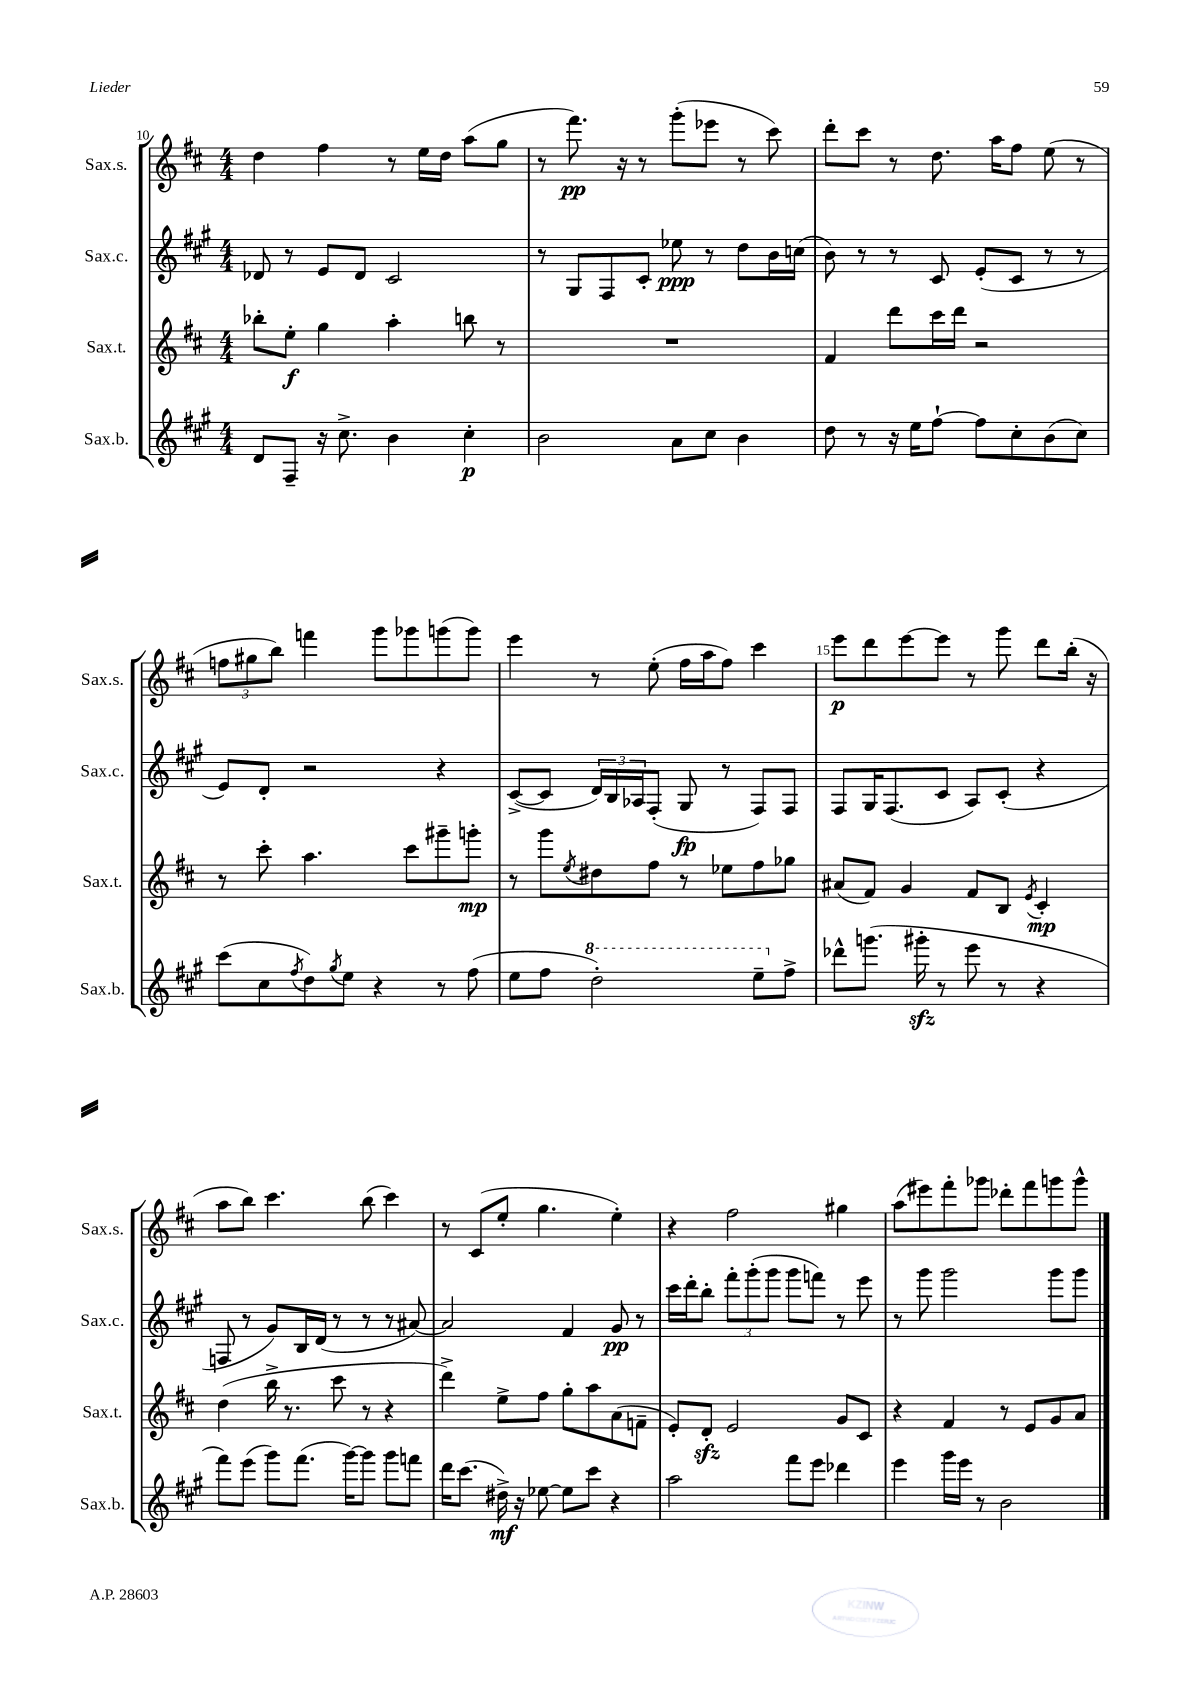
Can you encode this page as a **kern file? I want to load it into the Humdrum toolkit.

**kern	**dynam	**kern	**dynam	**kern	**dynam	**kern	**dynam
*part4	*part4	*part3	*part3	*part2	*part2	*part1	*part1
*staff4	*staff4	*staff3	*staff3	*staff2	*staff2	*staff1	*staff1
*I"Sax.b.	*	*I"Sax.t.	*	*I"Sax.c.	*	*I"Sax.s.	*
*I'Sax.b.	*	*I'Sax.t.	*	*I'Sax.c.	*	*I'Sax.s.	*
*clefG2	*	*clefG2	*	*clefG2	*	*clefG2	*
*k[f#c#g#]	*	*k[f#c#]	*	*k[f#c#g#]	*	*k[f#c#]	*
*M4/4	*	*M4/4	*	*M4/4	*	*M4/4	*
=10	=10	=10	=10	=10	=10	=10	=10
8d/L	.	8bb-X'\L	.	8d-X/	.	4dd\	.
8F#~/J	.	8ee'\J	f	8r	.	.	.
16r	.	4gg\	.	8e/L	.	4ff#\	.
8.cc#^\	.	.	.	.	.	.	.
.	.	.	.	8d-/J	.	.	.
4b\	.	4aa'\	.	2c#/	.	8r	.
.	.	.	.	.	.	16ee\LL	.
.	.	.	.	.	.	16dd\JJ	.
4cc#'\	p	8bbn\	.	.	.	(8aa\L	.
.	.	8r	.	.	.	8gg\J	.
=11	=11	=11	=11	=11	=11	=11	=11
2b\	.	1r	.	8r	.	8r	.
.	.	.	.	8G#/L	.	8.fff#\)	pp
.	.	.	.	8F#/	.	.	.
.	.	.	.	.	.	16r	.
.	.	.	.	8c#'/J	.	8r	.
8a\L	.	.	.	8ee-X\	ppp	(8ggg'\L	.
8cc#\J	.	.	.	8r	.	8eee-X\J	.
4b\	.	.	.	8dd\L	.	8r	.
.	.	.	.	16b\L	.	8ccc#\)	.
.	.	.	.	(16ccn\JJ	.	.	.
=12	=12	=12	=12	=12	=12	=12	=12
8dd\	.	4f#/	.	8b\)	.	8ddd'\L	.
8r	.	.	.	8r	.	8ccc#\J	.
16r	.	8ddd\L	.	8r	.	8r	.
16ee\KL	.	.	.	.	.	.	.
[8ff#`\J	.	16ccc#\L	.	8c#/	.	8.dd\	.
.	.	16ddd\JJ	.	.	.	.	.
8ff#\L]	.	2r	.	(8e'/L	.	.	.
.	.	.	.	.	.	16aa\KL	.
8cc#'\	.	.	.	8c#/J	.	8ff#\J	.
(8b\	.	.	.	8r	.	(8ee\	.
8cc#\J)	.	.	.	8r	.	8r	.
!!LO:LB:g=z
=13	=13	=13	=13	=13	=13	=13	=13
(8ccc#\L	.	8r	.	8e/L)	.	12ffn\L	.
.	.	.	.	.	.	12gg#X\	.
8cc#\	.	8ccc#'\	.	8d'/J	.	.	.
.	.	.	.	.	.	12bb\J)	.
8qff#/	.	.	.	.	.	.	.
8dd\)	.	4.aa\	.	2r	.	4fffn\	.
8qgg#/	.	.	.	.	.	.	.
8ee\J	.	.	.	.	.	.	.
4r	.	.	.	.	.	8ggg\L	.
.	.	8ccc#\L	.	.	.	8ggg-X\	.
8r	.	8ggg#X~\	.	4r	.	(8gggn\	.
(8ff#\	.	8gggn'\J	mp	.	.	8ggg\J)	.
=14	=14	=14	=14	=14	=14	=14	=14
8ee\L	.	8r	.	([8c#^/L	.	4eee\	.
8ff#\J	.	8ggg\L	.	8c#/J]	.	.	.
.	.	8qee/	.	.	.	.	.
*8va	*	*	*	*	*	*	*
2ddd'\)	.	8dd#X\	.	24d/LL)	.	8r	.
.	.	.	.	24B/	.	.	.
.	.	.	.	24A-X/J	.	.	.
.	.	8ff#\J	.	(8F#'/J	.	(8ee'\	.
.	.	8r	.	8G#/	fp	16ff#\LL	.
.	.	.	.	.	.	16aa\J	.
.	.	8ee-X\L	.	8r	.	8ff#\J)	.
8eee~\L	.	8ff#\	.	8F#/L)	.	4ccc#\	.
*X8va	*	*	*	*	*	*	*
8ff#^\J	.	8gg-X\J	.	8F#/J	.	.	.
=15	=15	=15	=15	=15	=15	=15	=15
8ddd-X^^\L	.	(8a#X/L	.	8F#/L	.	8eee\L	p
(8.gggn\J	.	8f#/J)	.	16G#/K	.	8ddd\	.
.	.	.	.	(8.F#/	.	.	.
.	.	4g/	.	.	.	[8eee\	.
16ggg#Xzz'\	.	.	.	.	.	.	.
8r	.	.	.	8c#/J	.	8eee\J]	.
8eee\	.	8f#/L	.	8A/L)	.	8r	.
8r	.	8B/J	.	(8c#'/J	.	8ggg\	.
.	.	8qe/	.	.	.	.	.
4r	.	4c#'/	mp	4r	.	8ddd\L	.
.	.	.	.	.	.	(16bb'\Jk	.
.	.	.	.	.	.	16r	.
!!LO:LB:g=z
=16	=16	=16	=16	=16	=16	=16	=16
8fff#\L)	.	(4dd\	.	8Fn/	.	8aa\L	.
(8eee\J	.	.	.	8r	.	8bb\J)	.
8ggg#\L)	.	16bb^\	.	8g#/L)	.	4.ccc#\	.
.	.	8.r	.	.	.	.	.
(8.fff#\J	.	.	.	16B/L	.	.	.
.	.	.	.	(16d/JJ	.	.	.
.	.	8ccc#\	.	8r	.	.	.
[16ggg#\KL)	.	.	.	.	.	.	.
8ggg#\J]	.	8r	.	8r	.	(8bb\	.
8ggg#\L	.	4r	.	8r	.	4ccc#\)	.
8fffn\J	.	.	.	[8a#X/)	.	.	.
=17	=17	=17	=17	=17	=17	=17	=17
16ddd\KL	.	4ddd^\)	.	2a#/]	.	8r	.
(8.ccc#\J	.	.	.	.	.	.	.
.	.	.	.	.	.	(8c#/L	.
16dd#X^\)	mf	8ee^\L	.	.	.	8ee'/J	.
16r	.	.	.	.	.	.	.
[8ee-X\	.	8ff#\J	.	.	.	4.gg\	.
8ee-\L]	.	8gg'\L	.	4f#/	.	.	.
8ccc#\J	.	8aa\	.	.	.	.	.
4r	.	(8a\	.	8g#/	pp	4ee'\)	.
.	.	8fn~\J	.	8r	.	.	.
=18	=18	=18	=18	=18	=18	=18	=18
2aa\	.	8e'/L)	.	16ccc#\LL	.	4r	.
.	.	.	.	16ddd'\J	.	.	.
.	.	8dzz'/J	.	8bb'\J	.	.	.
.	.	2e/	.	12fff#'\L	.	2ff#\	.
.	.	.	.	(12ggg#'\	.	.	.
.	.	.	.	12ggg#\J	.	.	.
8fff#\L	.	.	.	8ggg#\L	.	.	.
8eee\J	.	.	.	8fffn\J)	.	.	.
4ddd-X\	.	8g/L	.	8r	.	4gg#X\	.
.	.	8c#/J	.	8eee\	.	.	.
=19	=19	=19	=19	=19	=19	=19	=19
4eee\	.	4r	.	8r	.	(8aa\L	.
.	.	.	.	8ggg#\	.	8eee#X\)	.
16ggg#\LL	.	4f#/	.	2ggg#\	.	8fff#'\	.
16eee\JJ	.	.	.	.	.	.	.
8r	.	.	.	.	.	8ggg-X\J	.
2b\	.	8r	.	.	.	8ddd-X'\L	.
.	.	8e/L	.	.	.	8fff#\	.
.	.	8g/	.	8ggg#\L	.	8gggn\	.
.	.	8a/J	.	8ggg#\J	.	8ggg^^\J	.
==	==	==	==	==	==	==	==
*-	*-	*-	*-	*-	*-	*-	*-
